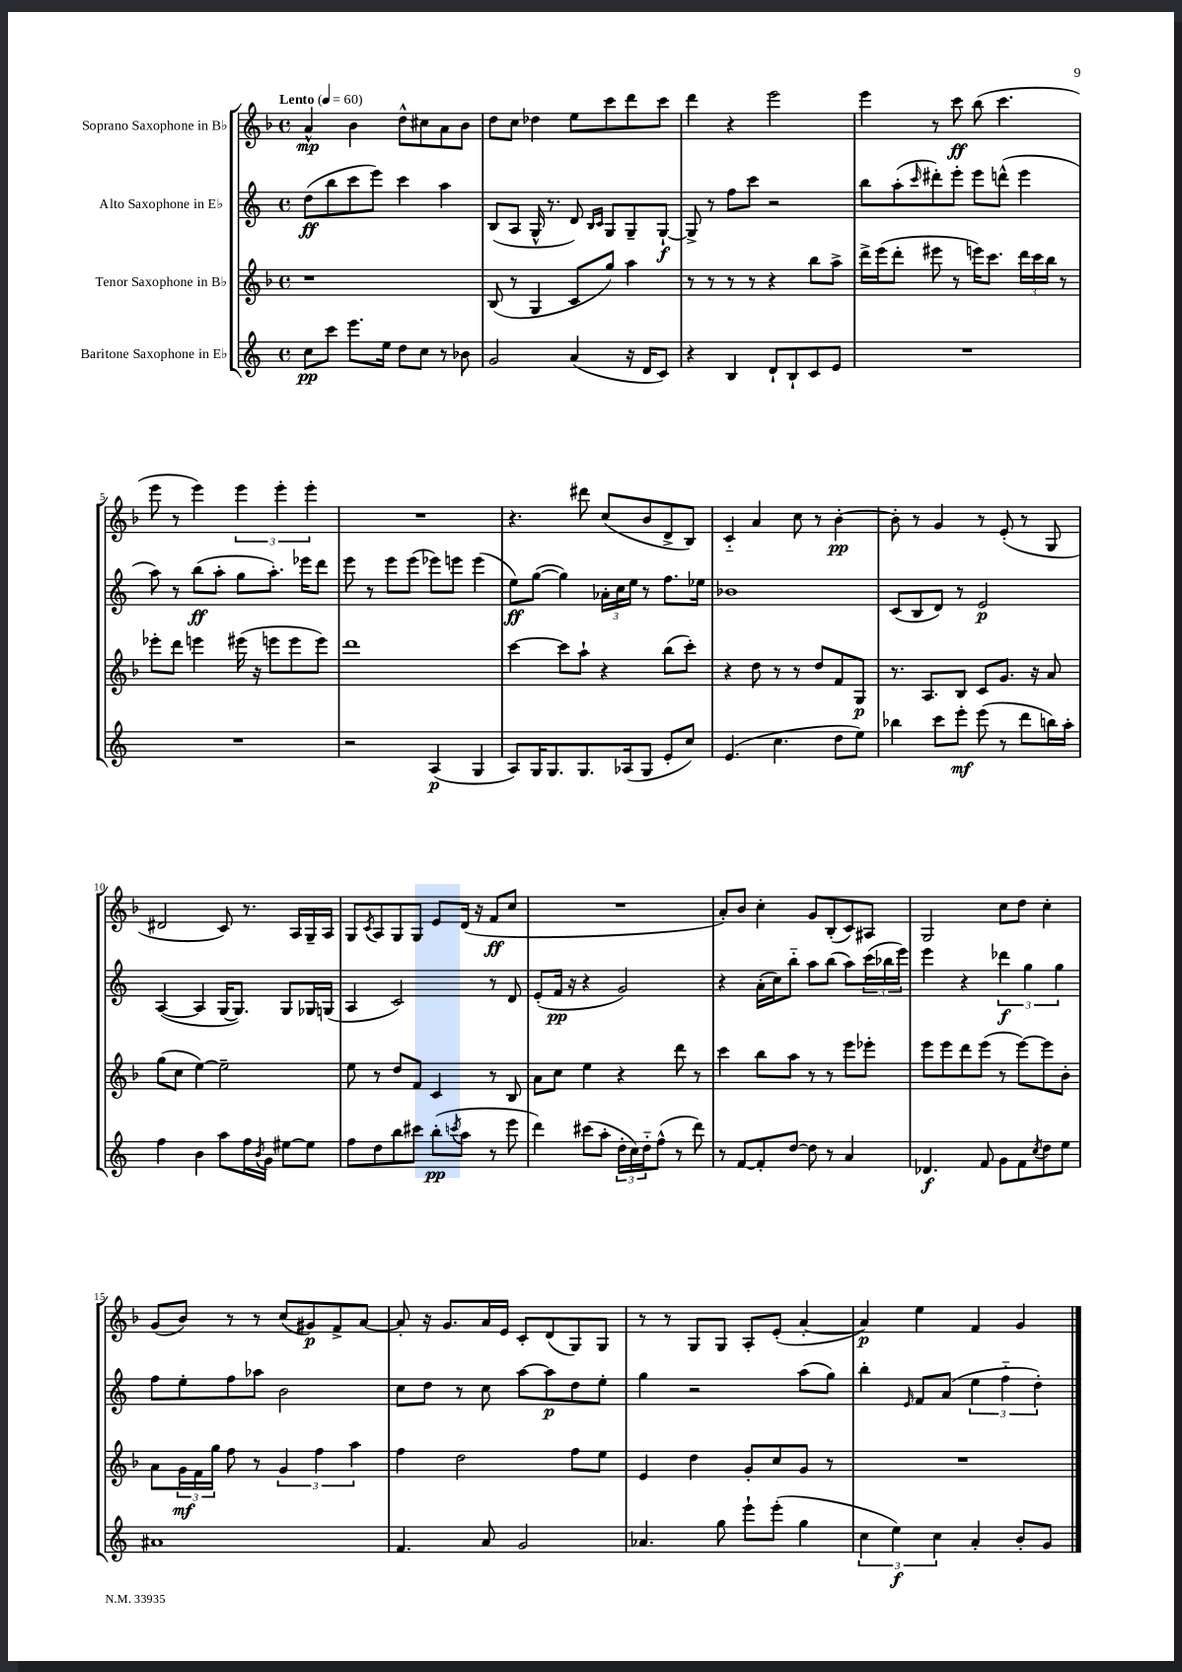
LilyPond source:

<<
\new StaffGroup <<
\new Staff = "s0" \with { instrumentName = "Soprano Saxophone in Bb" } {
    \clef treble \key f \major \defaultTimeSignature \time 4/4 \tempo "Lento" 4 = 60
    a'4-^\mp bes'4 d''8-^ cis''8 a'8 bes'8 |
    d''8 c''8 des''4 e''8 c'''8 d'''8 c'''8 |
    d'''4 r4 e'''2 |
    e'''4 r8 c'''8\ff bes''8( c'''4. |
    e'''8 r8 e'''4) \tuplet 3/2 { e'''4 e'''4-. e'''4-. } |
    R1 |
    r4. dis'''8 c''8( bes'8 d'8-> bes8) |
    c'4-_ a'4 c''8 r8 bes'4~-.\pp |
    bes'8-. r8 g'4 r8 e'8-.( r8 g8 |
    dis'2 c'8) r8. a16 g16-- a16 |
    g8 \acciaccatura { c'8 } a8 g8 g8 e'8 d'16( r16 f'8\ff c''8 |
    R1 |
    a'8-.) bes'8 c''4-. g'8 bes8-.( c'8) ais8 |
    g2 c''8 d''8 c''4-. |
    g'8( bes'8) r8 r8 c''8( gis'8\p) f'8-> a'8~ |
    a'8-. r16 g'8. a'16 e'16 c'8-. d'8( g8) g8 |
    r8 r8 g8 g8 a8-. e'8-.( a'4~-. |
    a'4\p) e''4 f'4 g'4 \bar "|." |
}
\new Staff = "s1" \with { instrumentName = "Alto Saxophone in Eb" } {
    \clef treble \key c \major \defaultTimeSignature \time 4/4
    d''8\ff( b''8 c'''8 e'''8) c'''4 a''4 |
    b8( a8 g16-^ r8. d'8) \grace { b16 c'16 } g8 g8-- g8~-!\f |
    g8-> r8 f''8 c'''8 r2 |
    b''8 a''8-.( \grace { c'''16 } dis'''8-.) e'''8-. e'''8 d'''8-^( e'''4 |
    a''8) r8 b''8\ff( a''8-. g''8 a''8.-.) ees'''16 d'''8 |
    e'''8 r8 e'''8 e'''8( ees'''8) e'''8 e'''4( |
    e''8\ff) g''8~( g''4) \tuplet 3/2 { aes'16-. c''16 e''16 } r8 f''8. ees''16 |
    bes'1 |
    c'8( b8 d'8) r8 e'2\p |
    a4~( a4 g16~ g8.) g8 ges16 g16( |
    a4 c'2) r8 d'8 |
    e'8-.( f'16\pp r16 r4 g'2) |
    r4 a'16-.( c''16) b''8-_ a''8 b''8( a''8) \tuplet 3/2 { c'''16( bes''16 e'''16) } |
    e'''4 r4 \tuplet 3/2 { des'''4\f g''4 g''4 } |
    f''8 e''8-. f''8 aes''8 b'2 |
    c''8 d''8 r8 c''8 a''8~ a''8\p d''8 e''8-. |
    g''4 r2 a''8( g''8) |
    b''4-. \grace { e'16 } f'8 a'8( \tuplet 3/2 { e''4 f''4-_ d''4-.) } \bar "|." |
}
\new Staff = "s2" \with { instrumentName = "Tenor Saxophone in Bb" } {
    \clef treble \key f \major \defaultTimeSignature \time 4/4
    r1 |
    bes8( r8 g4 c'8 g''8) a''4 |
    r8 r8 r8 r8 r4 bes''8 a''8-> |
    d'''16-> e'''16( d'''8-. eis'''8 r8 e'''16) c'''8. \tuplet 3/2 { d'''16 c'''16 bes''16 } r8 |
    ees'''8-. d'''8 e'''4 eis'''16( r16 e'''8 e'''8 e'''8) |
    d'''1 |
    c'''4~ c'''8 a''8-! r4 bes''8( c'''8-.) |
    r4 d''8 r8 r8 d''8 f'8 g8\p |
    r8. a8. bes8 c'8 g'8. r16 a'8 |
    g''8( c''8 e''4~) e''2-- |
    e''8 r8 d''8 f'8 c'4 r8 bes8 |
    a'8 c''8 e''4 r4 d'''8 r8 |
    c'''4 bes''8 a''8 r8 r8 e'''8 ees'''8-. |
    e'''8 e'''8 d'''8 e'''8( r8 e'''8~) e'''8 bes'8-. |
    a'8 \tuplet 3/2 { g'16\mf f'16 g''16 } f''8 r8 \tuplet 3/2 { g'4 f''4 a''4 } |
    f''4 d''2 f''8 e''8 |
    e'4 d''4 g'8-. c''8 g'8 r8 |
    R1 \bar "|." |
}
\new Staff = "s3" \with { instrumentName = "Baritone Saxophone in Eb" } {
    \clef treble \key c \major \defaultTimeSignature \time 4/4
    c''8\pp c'''8 e'''8. e''16 d''8 c''8 r8 bes'8 |
    g'2 a'4( r16 d'16 c'8) |
    r4 b4 d'8-! b8-! c'8 e'8 |
    R1 |
    R1 |
    r2 a4\p( g4 |
    a8) g16 g8. g8. aes16( g8 e'8-. c''8) |
    e'4.( c''4. d''8 e''8) |
    bes''4 c'''8 e'''8-.\mf e'''8( r8 d'''8 b''16) a''16-. |
    f''4 b'4 a''8 f''16 \acciaccatura { b'8 } g'16 eis''8~ eis''8 |
    f''8 d''8 b''8 cis'''8 b''8-.\pp( \acciaccatura { c'''8 } a''8 r8 e'''8 |
    d'''4) cis'''8( a''8-. \tuplet 3/2 { d''16-. c''16) d''16-_ } f''8-^( r8 d'''8) |
    r8 f'8~ f'8-. d''8~ d''8 r8 a'4 |
    des'4.\f f'8 g'8 f'8 \acciaccatura { c''8 } d''8 e''8 |
    ais'1 |
    f'4. a'8 g'2 |
    aes'4. g''8 e'''8-! e'''8-.( g''4 |
    \tuplet 3/2 { c''4 e''4\f) c''4 } a'4-. b'8-. g'8 \bar "|." |
}
>>
>>
